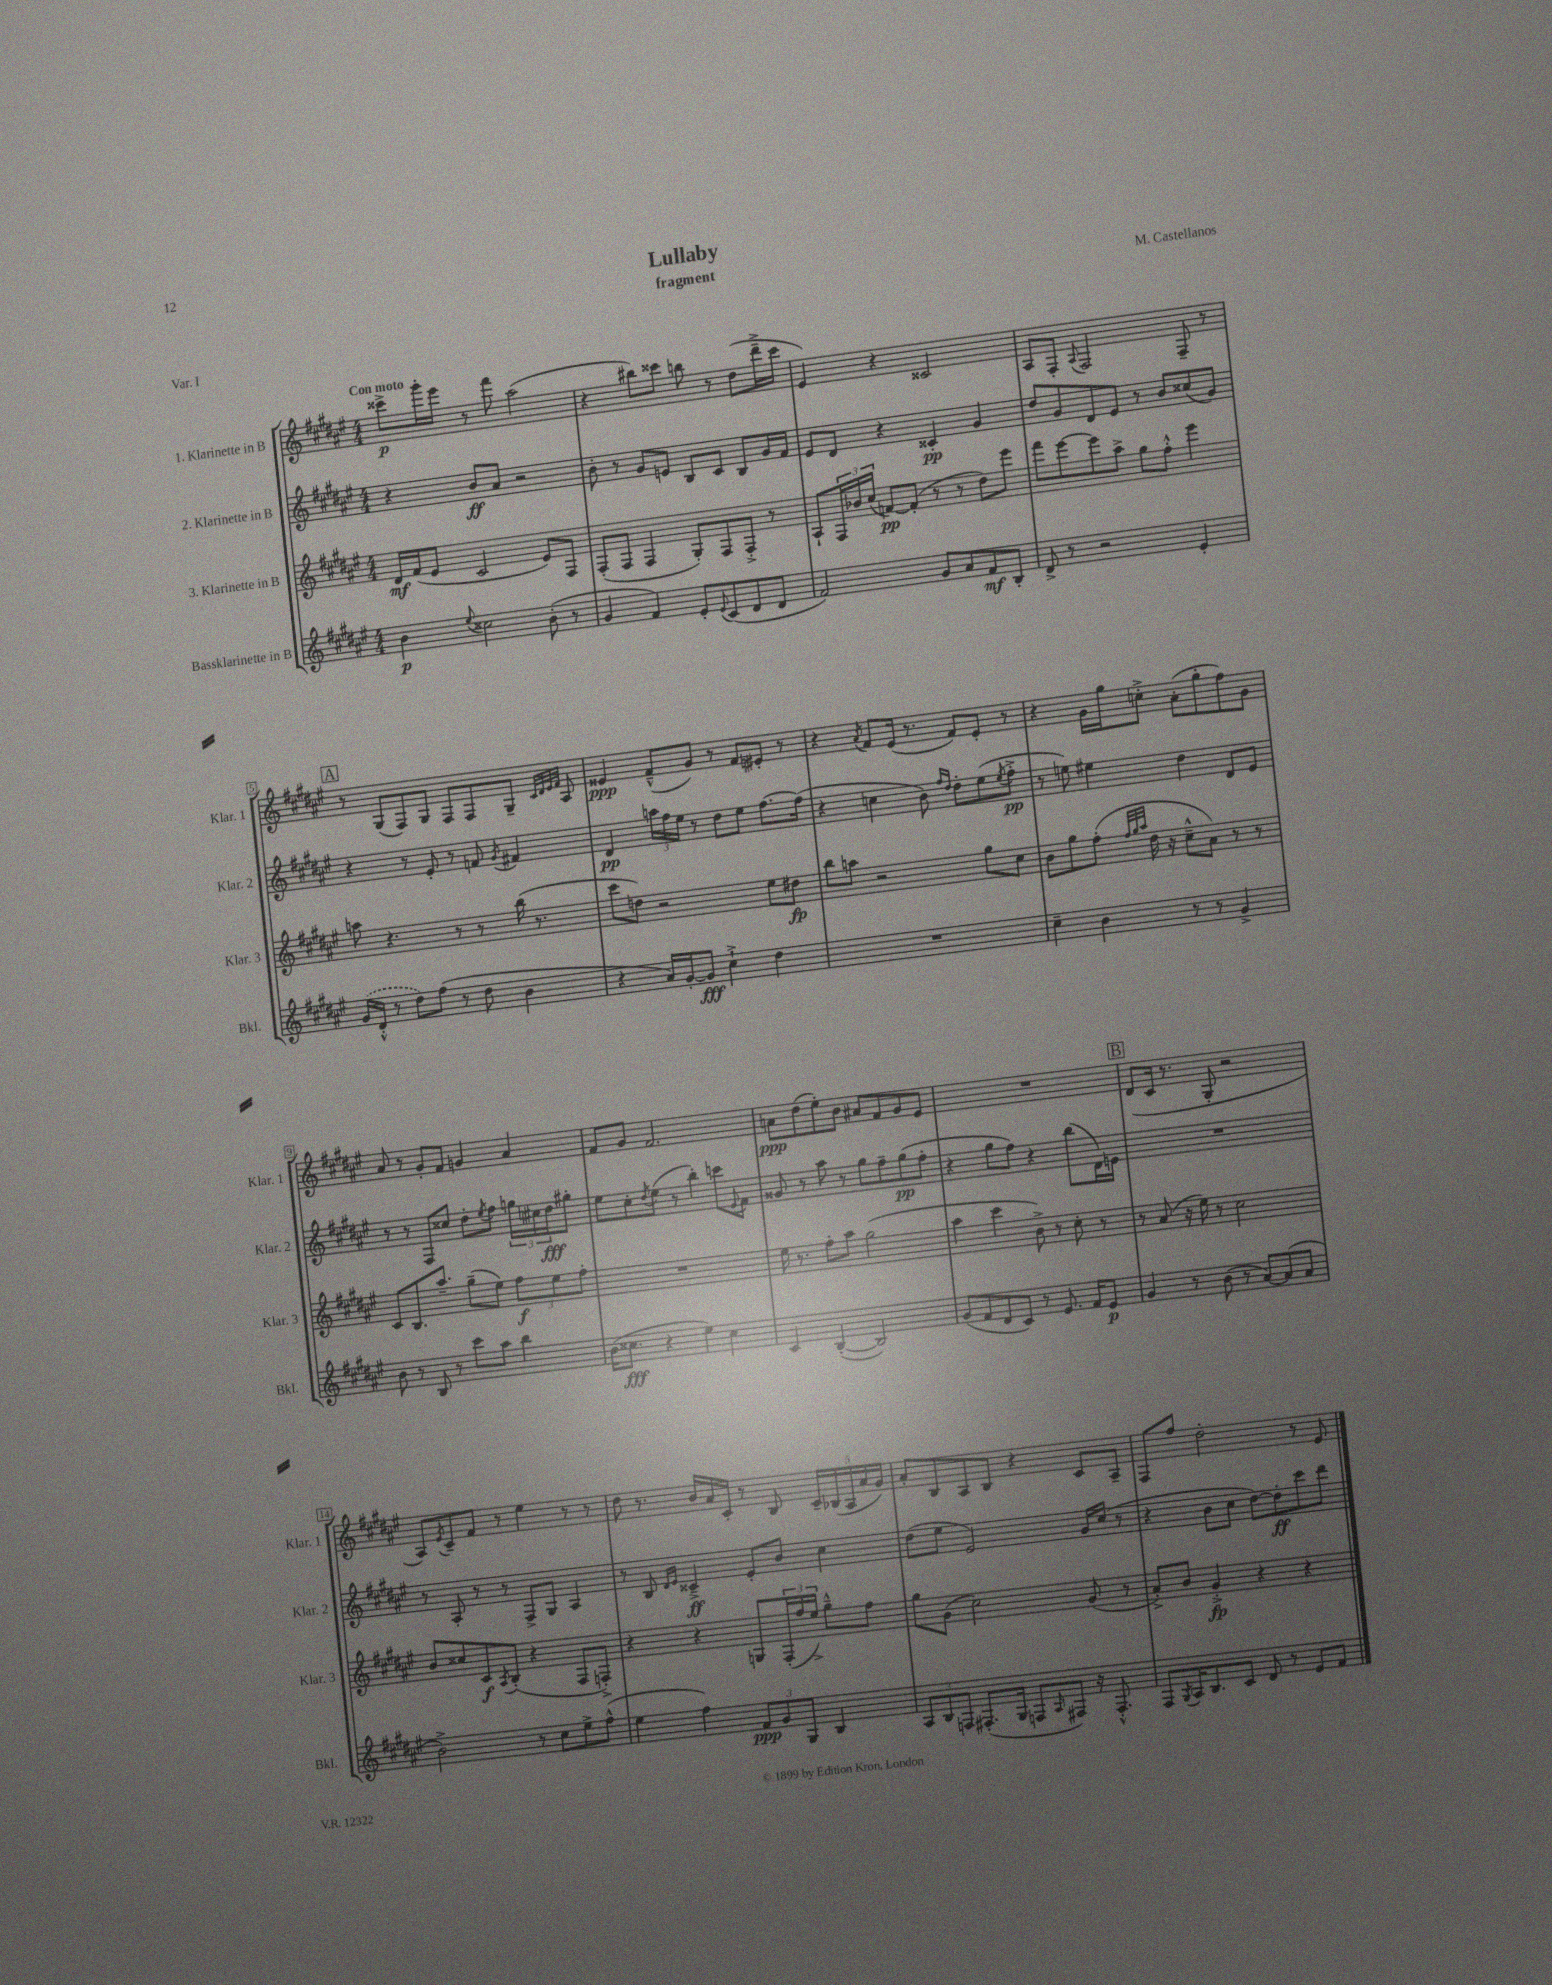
\header { title = "Lullaby" composer = "M. Castellanos" subtitle = "fragment" piece = "Var. I" }
<<
\new StaffGroup <<
\new Staff = "s0" \with { instrumentName = "1. Klarinette in B" shortInstrumentName = "Klar. 1" } {
    \clef treble \key fis \major \numericTimeSignature \time 4/4 \tempo "Con moto"
    cisis'''8->\p gis'''16-. eis'''16 r8 fis'''8 ais''2( |
    r4 bis''8) cisis'''8 b''8 r8 dis''8( dis'''16---> cisis'''16 |
    eis'4) r4 cisis'2 |
    ais8 fis8-. \appoggiatura { ais8 } fis2 fis8-- r8 |
    \mark \markup { \box "A" } r8 gis8( fis8) gis8 fis8 fis8 gis8-- \grace { cis'32 dis'32 eis'32 fis'32 } ais8 |
    eisis'4\ppp fis'8---^( gis'8) r8 fis'8 eis'8-. r8 |
    r4 \acciaccatura { ais'8 } fis'8 eis'16( r8. fis'8) eis'8-. r8 |
    r4 gis'16 gis''16 c''8-.-> ais'8-.( gis''8-. fis''8) gis'8 |
    ais'8 r8 gis'8-. fis'8 g'4 ais'4 |
    fis'8 gis'8 fis'2. |
    a'8\ppp dis''8( eis''8-.) b'8 ais'8 fis'8 gis'8 eis'8 |
    R1 |
    \mark \markup { \box "B" } dis'8( cis'16 r8. gis8-. r2 |
    ais8) \acciaccatura { eis'8 } cis'8-- fis'8 r8 eis''4 r8 r8 |
    dis''8 r8. b'16 ais'16 cis'16-. r8 b8 \tuplet 5/4 { cis'16-- bes16( ais16 ais'16 gis'16) } |
    ais'8-. b8 ais8 b8 r4 cis'8 ais8-- |
    fis8 fis''8 dis''2-. r8 eis'8 \bar "|." |
}
\new Staff = "s1" \with { instrumentName = "2. Klarinette in B" shortInstrumentName = "Klar. 2" } {
    \clef treble \key fis \major \numericTimeSignature \time 4/4
    r4 b'8\ff ais'8 r2 |
    b'8-. r8 gis'8 e'8 b8 cis'8 b8 gis'16 fis'16 |
    eis'8 dis'8 r4 cisis'4-.\pp gis'4 |
    dis''8 gis'8 dis'8 eis'8 r8 b'8 cisis''8( gis'8) |
    \mark \markup { \box "A" } r4 r8 eis'8-. r8 f'8 \acciaccatura { gis'8 } fis'4 |
    dis'4\pp \tuplet 3/2 { a''16 fis''16 eis''16 } r8 dis''8 eis''8 fis''8.~ fis''16( |
    r4 c''4 b'8) \grace { fis''16 dis''16 } dis''8-. eis''8( \acciaccatura { eis''8 } fis''8-.->\pp |
    r8 e''8) eis''4 dis''4 dis'8 eis'8 |
    r8 r8 fis8 cisis''8 dis''8-. \acciaccatura { eis''8 } fis''8 \tuplet 3/2 { g''16 cis''16 dis''16\fff } gis''8-. |
    eis''8 cis''8-. \acciaccatura { dis''8 } eis''8( r8 b''4-.) c'''8 \appoggiatura { eis'8 } fis'8 |
    gisis'8 r8 ais''8 r8 gis''8 fis''8-- gis''8\pp( fis''8-. |
    r4 gis''8 fis''8) r4 b''8( dis'16) e'16 |
    \mark \markup { \box "B" } R1 |
    r8 ais8-. r8 r8 fis8-> gis8 ais4 |
    r8 b8 \grace { dis'16 eis'16 } cisis'4--->\ff eis'8-. b'8 cis''4 |
    dis''8( eis''8 eis'2) gis'16 cis''16( r8 |
    r4 b'8 cis''8 dis''8~) dis''8-.\ff cis'''8 dis'''8 \bar "|." |
}
\new Staff = "s2" \with { instrumentName = "3. Klarinette in B" shortInstrumentName = "Klar. 3" } {
    \clef treble \key fis \major \numericTimeSignature \time 4/4
    dis'16\mf fis'16( eis'8 cis'2 eis'8) fis8 |
    fis8-.( fis8 fis4 gis8-.) fis8 fis8-.-> r8 |
    ais8-! \tuplet 3/2 { fis16 bes'16 cis''16( } f'8~\pp) f'8-.( r8 r8 dis''8) eis'''8 |
    fis'''8 eis'''8~ eis'''8 ais''8-> gis''8 fis''8-.-^ eis'''4 |
    \mark \markup { \box "A" } a''8 r4. r8 r8 b''16( r8. |
    cis'''8 d''8) r2 eis''8 dis''8\fp |
    b''8 a''8 r2 gis''8 cis''8 |
    b'8 gis''8 fis''8-.( \grace { fis''32 gis''32 ais''32 } dis''16 r16 cis''8---^ ais'8) r8 r8 |
    cis'8 b8. ais''8.-- gis''8--( eis''8) \tuplet 3/2 { fis''8\f eis''8 fis''8-. } |
    R1 |
    eis''16 r8. fis''8-. ais''8 gis''2( |
    ais''4 cis'''4 b'8->) r8 cis''8-. r8 |
    \mark \markup { \box "B" } r8 ais'8( r16 eis''16) r8 cis''2 |
    b'8 cisis''8 cis'8\f \acciaccatura { ais8 } b8-.( r4 fis8 f8-.->) |
    r4 r4 g8 \tuplet 3/2 { fis16-.( fis''16 eis''16->) } gis''8---^ fis''8 |
    gis''8 gis'8( cis''2) gis'8( r8 |
    ais'8-.->) b'8 gis'4-.->\fp r4 r4 \bar "|." |
}
\new Staff = "s3" \with { instrumentName = "Bassklarinette in B" shortInstrumentName = "Bkl." } {
    \clef treble \key fis \major \numericTimeSignature \time 4/4
    b'4\p \appoggiatura { eis''8 } cisis''2 b'8-.( r8 |
    gis'4 fis'4) eis'8-. \appoggiatura { eis'8 } cis'8( dis'8 dis'8 |
    fis'2) gis'8 ais'8 fis'8\mf b8-. |
    dis'8-> r8 r2 eis'4-. |
    \mark \markup { \box "A" } \once \slurDashed gis'16( dis'16-.-^ r8 dis''8) fis''8( r8 dis''8 b'4 |
    r4 ais'16) gis'16~-. gis'8\fff cis''4-!-> dis''4 |
    R1 |
    cis''4-- b'4 r8 r8 gis'4-> |
    b'8 r8 b8 r8 cis'''8 ais''8 b''4 |
    b'16( cisis''8.\fff r4 eis''4) cisis''4 |
    cis'4 b4~-.( b2) |
    gis'8( fis'8 dis'8 cis'8) r8 eis'8. fis'16 eis'8\p |
    \mark \markup { \box "B" } gis'4 r8 b'8( r8 ais'8~) ais'8( ais'8 |
    b'2->) r8 cis''8 eis''8-> fis''8-^( |
    eis''4 fis''4) \tuplet 3/2 { fis'8\ppp gis'8 gis8 } b4 |
    \tuplet 3/2 { ais8 b8 f8 } fis8.-.( gis16 f8 \grace { ais16 } fis8) r16 fis8.-.-^ |
    fis8 \acciaccatura { gis8 } ais16 b8. cis'8 dis'8 r8 eis'8 fis'8 \bar "|." |
}
>>
>>
\layout { \context { \Score \override BarNumber.stencil = #(make-stencil-boxer 0.1 0.3 ly:text-interface::print) } }
